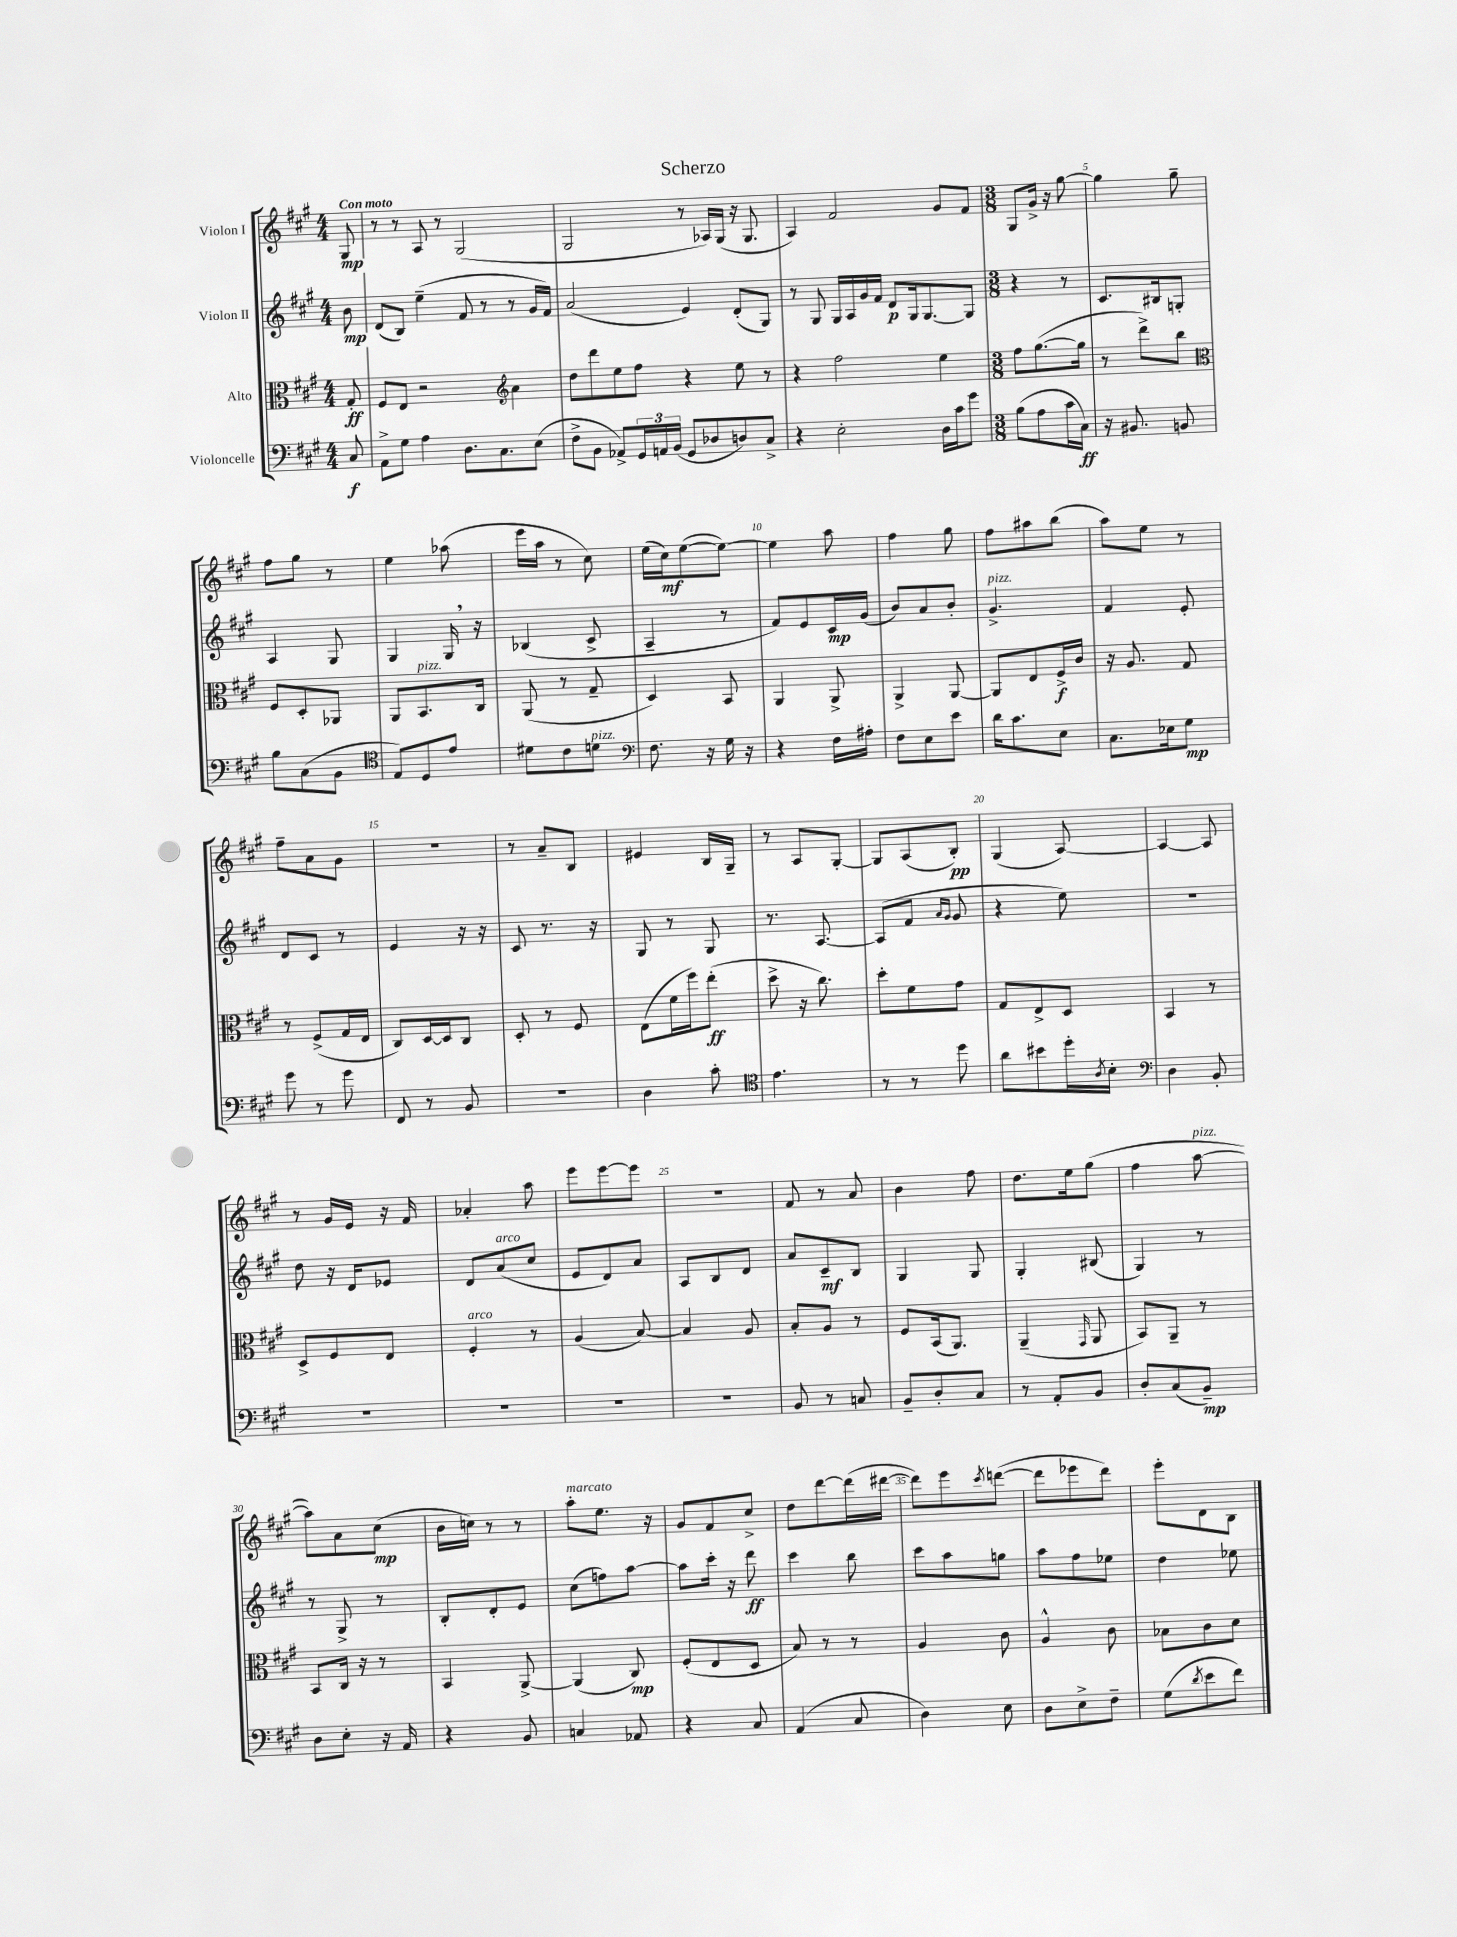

**kern	**kern	**kern	**kern
*staff4	*staff3	*staff2	*staff1
*clefF4	*clefC3	*clefG2	*clefG2
*k[f#c#g#]	*k[f#c#g#]	*k[f#c#g#]	*k[f#c#g#]
*M4/4	*M4/4	*M4/4	*M4/4
8C#/	8G#'/	8b\	8G#/
=	=	=	=
8AA^\L	8F#/L	(8d/L	8r
8G#\J	8E/J	8B/J)	8r
4A\	2r	(4ee~\	8A/
.	.	.	8r
8.D\L	.	8f#/	(2G#/
.	.	8r	.
8.C#\	.	.	.
.	4a\	8r	.
(8E\J	.	16g#/LL	.
.	.	16f#/JJ)	.
=	=	=	=
*	*clefG2	*	*
8F#^\L	8dd\L	(2a/	2G#/
8BB\J	8ddd\	.	.
8AA-^/L)	8ee\	.	.
24GG#/L	8ff#\J	.	.
24AA/	.	.	.
(24BB/JJ	.	.	.
8GG#/L	4r	4e/)	8r
8D-/	.	.	16A-/LL)
.	.	.	(16G#/JJ
8D/)	8ee\	(8d'/L	16r
.	.	.	8.G#/
8C#^/J	8r	8G#/J)	.
=	=	=	=
4r	4r	8r	4A/)
.	.	8G#/	.
2E'\	2ff#\	16G#/LL	2f#/
.	.	16A/	.
.	.	16g#/	.
.	.	16f#/JJ	.
.	.	8d/L	.
.	.	16G#/k	.
.	.	[8.G#/	.
16D\LL	4ee\	.	8g#/L
16c#\J	.	.	.
8g#\J	.	8G#/]J	8f#/J
=	=	=	=
*M3/8	*M3/8	*M3/8	*M3/8
(8B\L	8ff#\L	4r	8G#/L
8A\	([8.gg#\	.	16g#^/Jk
.	.	.	16r
16c#\L	.	8r	[8gg#\
16C#\JJ)	16gg#\]Jk	.	.
=	=	=	=
16r	8r	8.c#/L	4gg#\]
8.BB#/	.	.	.
.	8ddd^\L)	.	.
.	.	16B#/k	.
8BB/	8bb\J	8G'/J	8gg#~\
=	=	=	=
*	*clefC3	*	*
8B\L	8F#/L	4A/	8ff#\L
(8C#\	8D'/	.	8gg#\J
8BB\J	8AA-/J	8G#/	8r
=	=	=	=
*clefC4	*	*	*
8E/L)	8AA/L	4G#/	4ee\
8D/	8.BB/	.	.
8e/J	.	16G#/	(8aa-\
.	16C#/Jk	16r	.
=	=	=	=
8d#\L	(8AA/	(4B-/	16eee\LL
.	.	.	16aa\JJ
8c#\	8r	.	8r
8d\J	8G#~/	8c#^/	8cc#\)
=	=	=	=
*clefF4	*	*	*
8.F#\	4D/)	4A~/	(16ee\LL
.	.	.	16cc#\J)
.	.	.	([8ee\
16r	.	.	.
16G#\	8BB/	8r	8ee\_J)
16r	.	.	.
=	=	=	=
4r	4AA/	8f#/L)	4ee\]
.	.	8e/	.
16F#\LL	8AA^/	16c#/L	8aa\
16A#'\JJ	.	(16g#/JJ	.
=	=	=	=
8F#\L	4AA^/	8b/L)	4ff#\
8E\	.	8a/	.
8e\J	[8AA/	8b'/J	8gg#\
=	=	=	=
16d\LK	8AA/]L	4.g#^/	8ff#\L
8.c#\	.	.	.
.	8E/	.	8aa#\
8E\J	16F#^/L	.	(8bb\J
.	16c#/JJ	.	.
=	=	=	=
8.C#\L	16r	4f#/	8aa\L)
.	8.A/	.	.
.	.	.	8ee\J
16E-\k	.	.	.
8G#\J	8G#/	8e'/	8r
=	=	=	=
8g#\	8r	8d/L	8ff#~\L
8r	(8F#^/L	8c#/J	8a\
8g#\	16G#/L	8r	8g#\J
.	16E/JJ	.	.
=	=	=	=
8FF#/	8C#/L)	4e/	4.r
8r	[16D/L	.	.
.	16D/]J	.	.
8BB/	8C#/J	16r	.
.	.	16r	.
=	=	=	=
4.r	8D'/	8c#/	8r
.	8r	8.r	8a~/L
.	8F#/	.	8B/J
.	.	16r	.
=	=	=	=
4D\	(8E\L	8G#/	4e#/
.	16f#\L	8r	.
.	16ff#\J)	.	.
8c#'\	(8ee'\J	8G#/	16B/LL
.	.	.	16G#~/JJ
=	=	=	=
*clefC4	*	*	*
4.e\	8dd^\	8.r	8r
.	16r	.	8A/L
.	8.cc#\)	[8.A/	.
.	.	.	[8G#'/J
=	=	=	=
8r	8dd'\L	(8A/]L	8G#/]L
8r	8f#\	8f#/J	(8A/
.	.	16qqa/LL	.
.	.	16qqg#/JJ	.
8dd\	8g#\J	8g#/	8B'/J)
=	=	=	=
8a\L	8G#/L	4r	(4G#/
8b#\	8E^/	.	.
16dd'\L	8D/J	8ee\)	[8A/)
8qA/	.	.	.
16B'\JJ	.	.	.
=	=	=	=
*clefF4	*	*	*
4D\	4BB/	4.r	4A/_
8BB'/	8r	.	8A/]
=	=	=	=
4.r	8D^/L	8dd\	8r
.	8F#/	16r	16g#/LL
.	.	16d/LK	16e/JJ
.	8E/J	8e-/J	16r
.	.	.	16f#/
=	=	=	=
4.r	4F#'/	8d/L	4a-'/
.	.	(8a/	.
.	8r	8cc#/J	8aa\
=	=	=	=
4.r	(4A/	8e/L	8eee\L
.	.	8d/)	[8eee\
.	[8B/)	8a/J	8eee\]J
=	=	=	=
4.r	4B/]	8A/L	4.r
.	.	8B/	.
.	8A/	8d/J	.
=	=	=	=
8BB/	8B'/L	8a/L	8f#/
8r	8A/J	8c#~/	8r
8C/	8r	8B/J	8a/
=	=	=	=
8BB~/L	8F#/L	4G#/	4b\
8D'/	(16BB/k	.	.
.	8.AA/J)	.	.
8C#/J	.	8G#/	8ff#\
=	=	=	=
8r	(4AA~/	4G#'/	8.dd\L
8AA'/L	.	.	.
.	.	.	16ee\k
.	16qqGG#/	.	.
8BB/J	8AA/	(8B#/	(8gg#\J
=	=	=	=
8D'/L	8BB/L)	4G#/)	4ff#\
(8C#/	8AA~/J	.	.
8BB~/J)	8r	8r	[8aa\
=	=	=	=
8D\L	8BB/L	8r	8aa\]L)
8E'\J	16C#/Jk	8G#^/	8a\
.	16r	.	.
16r	8r	8r	(8cc#\J
16AA/	.	.	.
=	=	=	=
4r	4BB/	8B'/L	16b\LL
.	.	.	16cc\JJ)
.	.	8d'/	8r
8BB/	[8AA^/	8e/J	8r
=	=	=	=
4C/	(4AA/]	(8cc#\L	8aa'\L
.	.	8ff\)	8.ee\J
8AA-/	8C#/)	[8aa\J	.
.	.	.	16r
=	=	=	=
4r	(8F#'/L	8aa\]L	8g#/L
.	8E/	16ccc#'\Jk	8f#/
.	.	16r	.
8C#/	8D/J	8ddd\	8cc#^/J
=	=	=	=
(4AA/	8B/)	4ccc#\	8dd\L
.	8r	.	[8ddd\
8C#/	8r	8bb\	(16ddd\]L
.	.	.	[16ddd#\JJ
=	=	=	=
4D\)	4A/	8ccc#\L	8ddd#\]L)
.	.	8aa\	8eee\
.	.	.	8qccc#/
8E\	8c#\	8gg\J	([8ddd\J
=	=	=	=
8D\L	4A^^/	8aa\L	8ddd\]L
8E^\	.	8ff#\	8eee-\
8F#~\J	8c#\	8ee-\J	8ddd\J)
=	=	=	=
(8G#\L	8B-\L	4dd\	8eee'\L
8qd/	.	.	.
8e\	8c#\	.	8d\
8f#\J)	8d\J	8ee-\	8B\J
==	==	==	==
*-	*-	*-	*-
